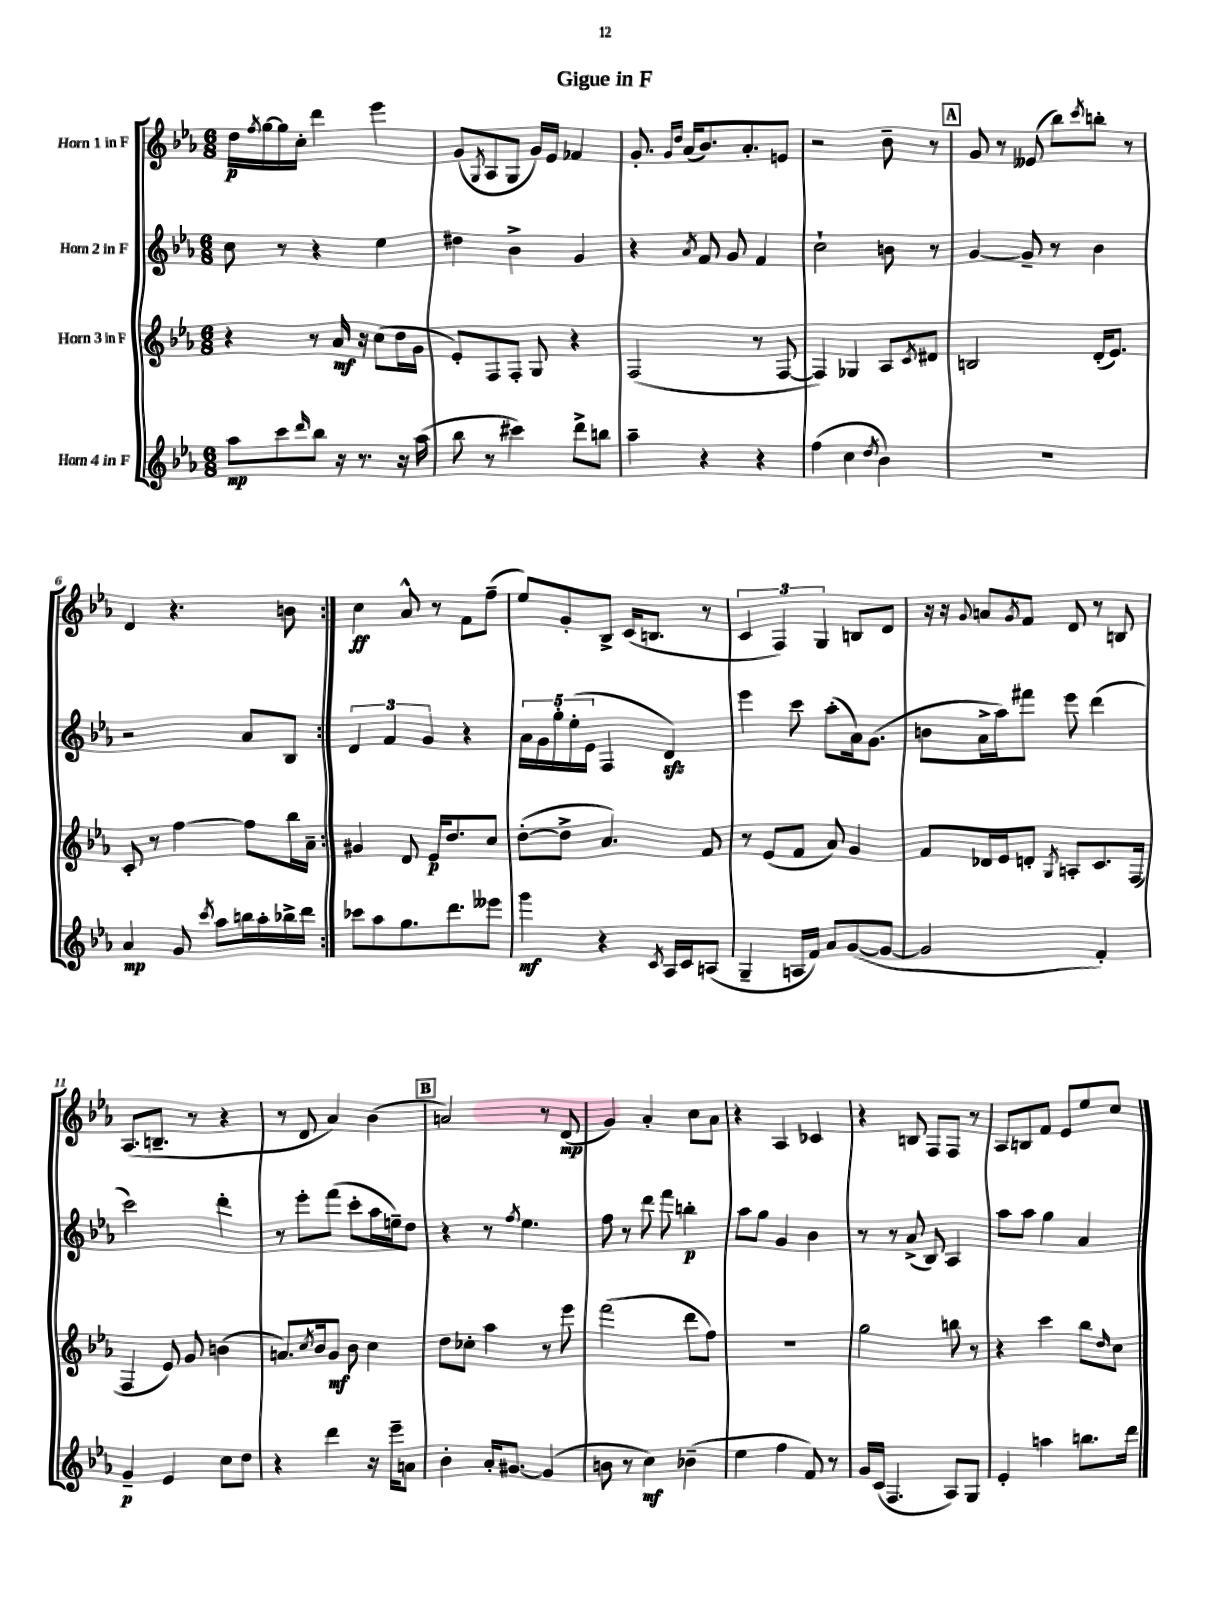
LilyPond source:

\header { title = "Gigue in F" }
<<
\new StaffGroup <<
\new Staff = "s0" \with { instrumentName = "Horn 1 in F" } {
    \clef treble \key ees \major \numericTimeSignature \time 6/8
    \repeat volta 2 { d''16\p \acciaccatura { f''8 } g''16~ g''16 c''16-. d'''4 ees'''4 |
    g'8( \acciaccatura { g8 } aes8 g8 g'16) ees'16 fes'4 |
    g'8.-. \grace { g'16 d''16 } aes'16( bes'8.) aes'8.-. e'8 |
    r2 bes'8-- r8 |
    \mark \markup { \box "A" } g'8 r8 eeses'8( bes''8) \acciaccatura { c'''8 } b''8-. r8 |
    d'4 r4. b'8 | }
    c''4\ff aes'8-^ r8 f'8 f''8--( |
    ees''8) g'8-. bes8-> c'16( b8. r8 |
    \tuplet 3/2 { c'4 f4) g4 } b8 d'8 |
    r16 r16 \appoggiatura { g'8 } a'8 \acciaccatura { g'8 } f'8 d'8 r8 b8 |
    aes8.( b8.-- r8 r4 |
    r8 d'8 aes'4) bes'4( |
    \mark \markup { \box "B" } a'2) r8 d'8\mp( |
    g'4) aes'4-. c''8 aes'8 |
    r4 aes4 ces'4 |
    r4 b8 f8 f8 r8 |
    aes8 b8 f'8 ees'8 ees''8 c''8 \bar "|." |
}
\new Staff = "s1" \with { instrumentName = "Horn 2 in F" } {
    \clef treble \key ees \major \numericTimeSignature \time 6/8
    \repeat volta 2 { c''8 r8 r4 ees''4 |
    dis''4 bes'4-> g'4 |
    r4 \acciaccatura { aes'8 } f'8 g'8 f'4 |
    c''2-! b'8 r8 |
    \mark \markup { \box "A" } g'4~ g'8-- r8 bes'4 |
    r2 aes'8 bes8 | }
    \tuplet 3/2 { d'4 f'4 g'4 } r4 |
    \tuplet 5/4 { aes'16 g'16 g''16-. ees''16-.( ees'16 } f4 d'4\sfz) |
    ees'''4 c'''8 aes''8-.( aes'16) g'8.( |
    b'8 aes'16-> aes''16) fis'''8 ees'''8 d'''4( |
    c'''2) d'''4-. |
    r8 ees'''8-. f'''8( c'''8-. aes''16 e''16--) d''8 |
    \mark \markup { \box "B" } r4 r8 \acciaccatura { f''8 } ees''4. |
    f''8 r8 d'''8 f'''8 b''4-.\p |
    aes''8 g''8 g'4 bes'4 |
    r8 r8 aes'8->( bes8) aes4 |
    aes''8 aes''8 g''4 aes'4 \bar "|." |
}
\new Staff = "s2" \with { instrumentName = "Horn 3 in F" } {
    \clef treble \key ees \major \numericTimeSignature \time 6/8
    \repeat volta 2 { r4 r8 aes'16\mf r16 c''8( d''16 g'16 |
    ees'8-.) f8 f8-. g8 r4 |
    f2( r8 f8~ |
    f4) ges4 aes8 \acciaccatura { c'8 } dis'8 |
    \mark \markup { \box "A" } b2 d'16-.( ees'8.) |
    c'8-. r8 f''4~ f''8 bes''16 aes'16-- | }
    gis'4 d'8 ees'16\p d''8. c''8 |
    d''8~-.( d''8-> aes'4.) f'8 |
    r8 ees'8( f'8 aes'8) g'4 |
    f'8 des'16 ees'16 d'8-. \acciaccatura { g8 } a8-. c'8. f16( |
    f4 ees'8) g'8 b'4( |
    a'8.) \acciaccatura { c''8 } bes'16 g'8\mf bes'8 c''4 |
    \mark \markup { \box "B" } d''8 ces''8-. aes''4 r8 ees'''8 |
    f'''2( d'''8 f''8) |
    R2. |
    g''2 b''8 r8 |
    r4 c'''4 bes''8 \grace { d''16 } c''8 \bar "|." |
}
\new Staff = "s3" \with { instrumentName = "Horn 4 in F" } {
    \clef treble \key ees \major \numericTimeSignature \time 6/8
    \repeat volta 2 { aes''8\mp c'''8 \grace { d'''16 } bes''8 r16 r8. r16 aes''16( |
    bes''8 r8 cis'''4) d'''8-> b''8 |
    aes''4-- r4 r4 |
    f''4( c''4 \acciaccatura { d''8 } bes'4) |
    \mark \markup { \box "A" } R2. |
    aes'4\mp g'8 \acciaccatura { c'''8 } aes''8 b''16 aes''16-. bes''16-> d'''16 | }
    ces'''8 aes''8 g''8. d'''8. eeses'''8 |
    g'''4\mf r4 \acciaccatura { c'8 } aes16 c'16 a8( |
    g4-- a16 f'16) aes'8 g'8~( g'8~ |
    g'2 f'4-.) |
    g'4--\p ees'4 c''8 d''8 |
    r4 d'''4 r16 ees'''16-- a'8 |
    \mark \markup { \box "B" } bes'4-. aes'16-. gis'8.~ gis'4( |
    b'8 r8 c''4\mf) bes'4--( |
    ees''4 f''4 f'8) r8 |
    g'16 c'16( f4. aes8) g8 |
    ees'4-. a''4 b''8. d'''16 \bar "|." |
}
>>
>>
